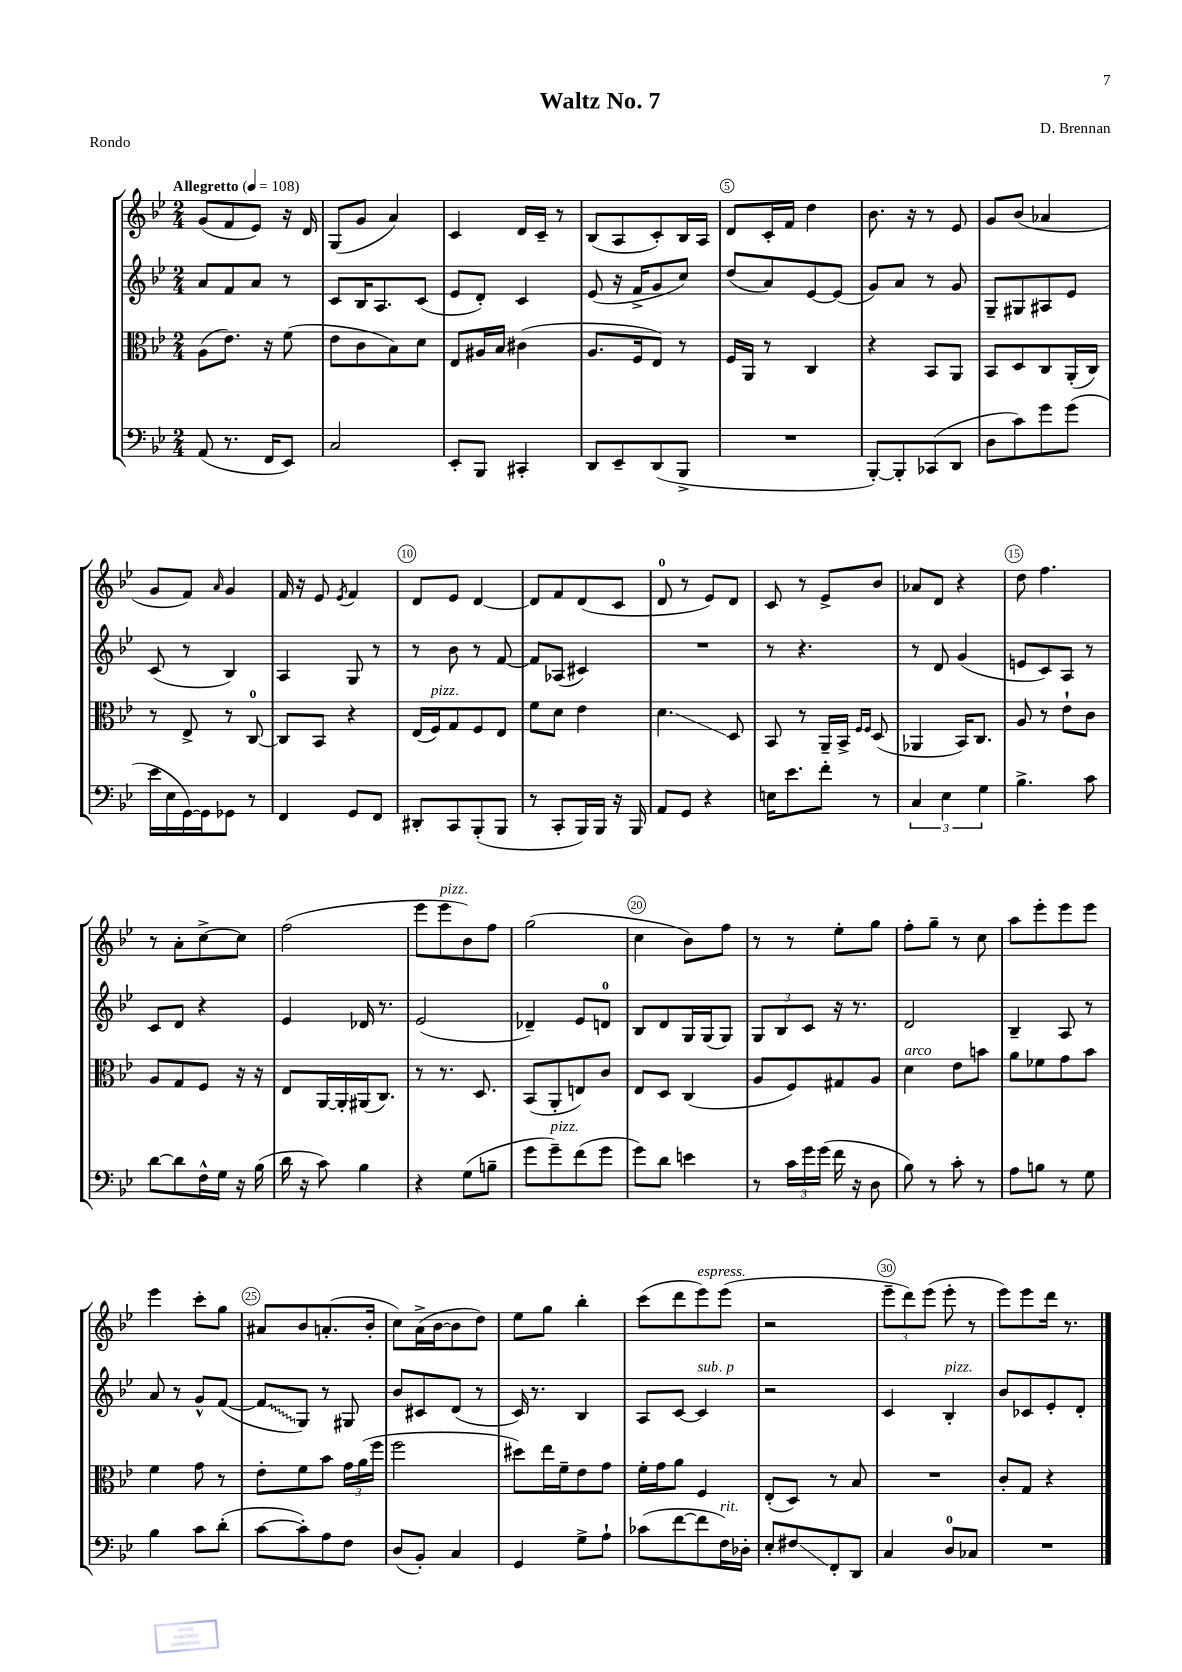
\header { title = "Waltz No. 7" composer = "D. Brennan" piece = "Rondo" }
<<
\new StaffGroup <<
\new Staff = "s0" {
    \clef treble \key bes \major \numericTimeSignature \time 2/4 \tempo "Allegretto" 4 = 108
    \autoBeamOff g'8[( f'8 ees'8]) r16 d'16 |
    g8[( g'8] a'4) |
    c'4 d'16[ c'16]-- r8 |
    bes8[( a8 c'8-.) bes16 a16] |
    d'8[ c'16-. f'16] d''4 |
    bes'8. r16 r8 ees'8 |
    g'8[ bes'8]( aes'4 |
    g'8[ f'8]) \grace { a'16 } g'4 |
    f'16 r16 ees'8 \acciaccatura { ees'8 } f'4 |
    d'8[ ees'8] d'4~ |
    d'8[ f'8 d'8( c'8] |
    d'8-0 r8 ees'8[) d'8] |
    c'8 r8 ees'8[-> bes'8] |
    aes'8[ d'8] r4 |
    d''8 f''4. |
    r8 a'8[-. c''8~-> c''8] |
    f''2( |
    ees'''8[ ees'''8^\markup { \italic "pizz." } bes'8) f''8] |
    g''2( |
    c''4 bes'8[) f''8] |
    r8 r8 ees''8[-. g''8] |
    f''8[-. g''8]-- r8 c''8 |
    a''8[ ees'''8-. ees'''8 ees'''8] |
    ees'''4 c'''8[-. g''8] |
    ais'8[ bes'8 a'8.-.( bes'16]-. |
    c''8[) a'16->( bes'16~ bes'8 d''8]) |
    ees''8[ g''8] bes''4-. |
    c'''8[( d'''8 ees'''8^\markup { \italic "espress." }) ees'''8]( |
    r2 |
    \tuplet 3/2 { ees'''8[-- d'''8) ees'''8]( } ees'''8-. r8 |
    ees'''8[) ees'''8 d'''16] r8. \bar "|." |
}
\new Staff = "s1" {
    \clef treble \key bes \major \numericTimeSignature \time 2/4
    \autoBeamOff a'8[ f'8 a'8] r8 |
    c'8[ bes16 a8. c'8]( |
    ees'8[ d'8]-.) c'4 |
    ees'8( r16 f'16[-> g'8 c''8]) |
    d''8[( a'8) ees'8~ ees'8]( |
    g'8[) a'8] r8 g'8 |
    g8[-- gis8 ais8 ees'8] |
    c'8( r8 bes4) |
    a4 g8 r8 |
    r8 bes'8 r8 f'8~ |
    f'8[ aes8]( cis'4) |
    R2 |
    r8 r4. |
    r8 d'8 g'4( |
    e'8[ c'8) a8] r8 |
    c'8[ d'8] r4 |
    ees'4 des'16 r8. |
    ees'2( |
    des'4--) ees'8[ d'8]-0 |
    bes8[ d'8 g16 g16( g8]) |
    \tuplet 3/2 { g8[ bes8 c'8] } r16 r8. |
    d'2 |
    bes4-- a8 r8 |
    a'8 r8 g'8[-^ f'8]~( |
    \once \override Glissando.style = #'zigzag f'8[\glissando g8]) r8 gis8 |
    bes'8[ cis'8 d'8]( r8 |
    c'16) r8. bes4 |
    a8[ c'8]~ c'4^\markup { \italic "sub. p" } |
    r2 |
    c'4 bes4-.^\markup { \italic "pizz." } |
    bes'8[ ces'8 ees'8-. d'8]-. \bar "|." |
}
\new Staff = "s2" {
    \clef alto \key bes \major \numericTimeSignature \time 2/4
    \autoBeamOff a8[( ees'8.]) r16 f'8( |
    ees'8[ c'8 bes8) d'8] |
    ees8[ ais16 bes16] cis'4( |
    a8.[ f16 ees8]) r8 |
    f16[ a,16] r8 c4 |
    r4 bes,8[ a,8] |
    bes,8[ d8 c8 a,16-.( c16]) |
    r8 ees8-> r8 c8-0~ |
    c8[ bes,8] r4 |
    ees16[( f16^\markup { \italic "pizz." }) g8 f8 ees8] |
    f'8[ d'8] ees'4 |
    d'4.\glissando d8 |
    bes,8 r8 a,16[-- bes,16]-> \grace { f16[ f16] } d8( |
    aes,4 bes,16[) c8.] |
    a8 r8 ees'8[-! c'8] |
    a8[ g8 f8] r16 r16 |
    ees8[ a,16~ a,16-. ais,16( c8.]) |
    r8 r8. d8. |
    bes,8[( a,8-. e8) c'8] |
    ees8[ d8] c4( |
    a8[ f8) gis8 a8] |
    d'4^\markup { \italic "arco" } ees'8[ b'8] |
    a'8[ fes'8 g'8 bes'8] |
    f'4 g'8 r8 |
    ees'8[-. f'8 bes'8] \tuplet 3/2 { g'16[ a'16( f''16] } |
    f''2 |
    dis''8[) ees''16 f'16-- ees'8 g'8] |
    f'16[-. g'16 a'8] f4 |
    ees8[-.( d8]) r8 bes8 |
    R2 |
    c'8[-. g8] r4 \bar "|." |
}
\new Staff = "s3" {
    \clef bass \key bes \major \numericTimeSignature \time 2/4
    \autoBeamOff a,8( r8. f,16[ ees,8]) |
    c2 |
    ees,8[-. bes,,8] cis,4-. |
    d,8[ ees,8-- d,8( bes,,8]-> |
    R2 |
    bes,,8[~-.) bes,,8-. ces,8( d,8] |
    d8[ c'8) g'8 g'8]( |
    ees'16[ ees16 g,16~) g,16 ges,8] r8 |
    f,4 g,8[ f,8] |
    dis,8[-. c,8 bes,,8-.( bes,,8] |
    r8 c,8[-. bes,,16) bes,,16] r16 bes,,16 |
    a,8[ g,8] r4 |
    e16[ ees'8. f'8]-. r8 |
    \tuplet 3/2 { c4 ees4 g4 } |
    bes4.-> c'8 |
    d'8[~ d'8 f16-^ g16] r16 bes16( |
    d'16 r16 c'8) bes4 |
    r4 g8[( b8]-- |
    g'8[ g'8--^\markup { \italic "pizz." }) f'8( g'8] |
    g'8[) d'8] e'4 |
    r8 \tuplet 3/2 { c'16[ g'16 g'16]( } f'16 r16 d8 |
    bes8) r8 c'8-. r8 |
    a8[ b8] r8 g8 |
    bes4 c'8[ d'8]-.( |
    c'8[~ c'8-.) a8 f8] |
    d8[( bes,8]-.) c4 |
    g,4 g8[-> a8]-! |
    ces'8[( f'8~ f'8 f16^\markup { \italic "rit." }) des16]-. |
    ees8[-. fis8\glissando f,8-. d,8] |
    c4 d8[-0 ces8] |
    R2 \bar "|." |
}
>>
>>
\layout { \context { \Score \override BarNumber.break-visibility = ##(#f #t #t) barNumberVisibility = #(every-nth-bar-number-visible 5) \override BarNumber.stencil = #(make-stencil-circler 0.1 0.3 ly:text-interface::print) } }
